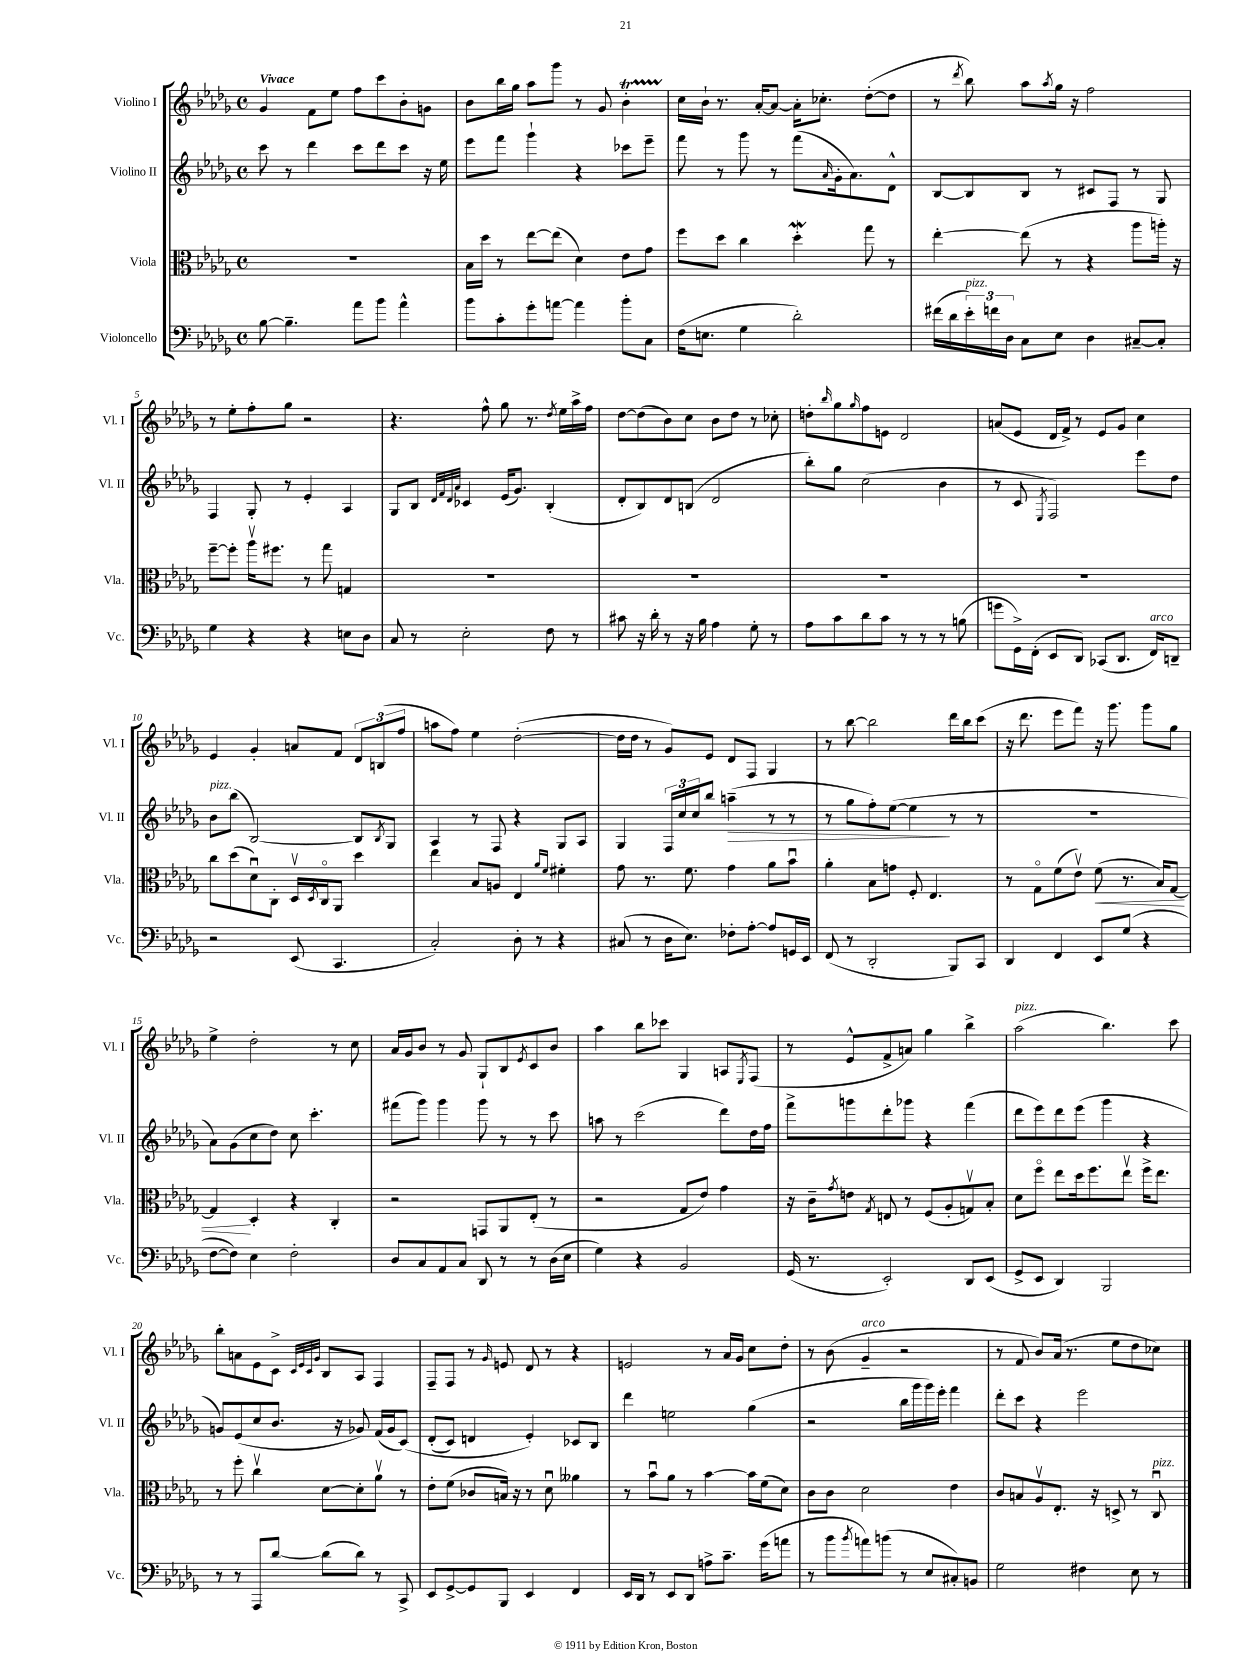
<<
\new StaffGroup <<
\new Staff = "s0" \with { instrumentName = "Violino I" shortInstrumentName = "Vl. I" } {
    \clef treble \key des \major \defaultTimeSignature \time 4/4 \tempo "Vivace"
    ges'4 f'8 ees''8 f''8 c'''8 bes'8-. g'8 |
    bes'8 bes''16 ges''16 aes''8 ges'''8 r8 ges'8 bes'4-.\startTrillSpan |
    c''16\stopTrillSpan bes'16-! r8. aes'16~-. aes'8~ aes'16-. ces''8.-. des''8~-.( des''8 |
    r8 \acciaccatura { des'''8 } bes''8) aes''8 \acciaccatura { aes''8 } ges''16 r16 f''2 |
    r8 ees''8-. f''8-. ges''8 r2 |
    r4. f''8-^ ges''8 r8. \acciaccatura { des''8 } ees''16 aes''16-> f''16 |
    des''8~ des''8( bes'8) c''8 bes'8 des''8 r8 ces''8-. |
    d''8-. \grace { bes''16 } ges''8 \grace { ges''16 } f''8 e'8 des'2 |
    a'8( ees'8 des'16 f'16->) r8 ees'8 ges'8 c''4 |
    ees'4 ges'4-. a'8 f'8 \tuplet 3/2 { des'8 b8( f''8 } |
    a''8 f''8) ees''4 des''2~-.( |
    des''16 des''16 r8 ges'8) ees'8 des'8 f8 ges4 |
    r8 bes''8~ bes''2 des'''16 bes''16 c'''8( |
    r16 des'''8. ees'''8 f'''8) r16 ges'''8. ges'''8 ges''8 |
    ees''4-> des''2-. r8 c''8 |
    aes'16 ges'16 bes'8 r8 ges'8 ges8-! bes8 \acciaccatura { ees'8 } c'8 bes'8 |
    aes''4 bes''8 ces'''8 ges4 a8 \acciaccatura { ees8 } f8( |
    r8 ees'8-^ f'8-> a'8) ges''4 bes''4-> |
    aes''2^\markup { \italic "pizz." }( bes''4.) c'''8 |
    bes''8-. a'8 ees'8 c'8-> \grace { c'32 ees'32 c'32 ges'32 } bes8 aes8 f4 |
    f8-- f8 r8 \grace { ges'16 } e'8 des'8 r8 r4 |
    e'2 r8 aes'16 ges'16 c''8 des''8-. |
    r8 bes'8( ges'4--^\markup { \italic "arco" } r2 |
    r8 f'8 bes'8) aes'16( r8. ees''8 des''8 ces''8) \bar "|." |
}
\new Staff = "s1" \with { instrumentName = "Violino II" shortInstrumentName = "Vl. II" } {
    \clef treble \key des \major \defaultTimeSignature \time 4/4
    c'''8 r8 des'''4 c'''8 des'''8 c'''8 r16 ees''16 |
    ees'''8 f'''8 ges'''4-! r4 ces'''8 ees'''8-- |
    f'''8 r8 ges'''8 r8 f'''8( \grace { aes'16 } ges'16-. aes'8.) des'8-^ |
    bes8~ bes8 bes8 r8 cis'8 f8 r8 ges8 |
    f4 ges8-. r8 ees'4-. aes4 |
    ges8 bes8 \grace { des'32 f'32 des'32 aes'32 } ces'4 ees'16( ges'8.) bes4-.( |
    des'8-. bes8) des'8 b8( des'2 |
    bes''8-.) ges''8 c''2( bes'4 |
    r8 c'8 \acciaccatura { ees8 } f2) ees'''8 des''8 |
    bes'8^\markup { \italic "pizz." } bes''8( bes2~) bes8 \acciaccatura { bes8 } ges8 |
    aes4 r8 f8 r4 ges8 aes8 |
    ges4 \tuplet 3/2 { f16 c''16 c''16 } bes''8 a''4--\>( r8 r8 |
    r8 ges''8 f''8-.) ees''8~( ees''4\! r8 r8 |
    R1 |
    aes'8) ges'8( c''8 des''8) c''8 c'''4.-. |
    fis'''8( ges'''8) ges'''4 ges'''8 r8 r8 c'''8 |
    a''8 r8 c'''2( des'''8) des''16 f''16 |
    f'''8-> g'''8 des'''8-. ges'''8 r4 f'''4( |
    des'''8 ees'''8) des'''8 ees'''8( ges'''4 r4 |
    g'8) ees'8( c''8 bes'8. r16 ges'8) f'16( ges'16 c'8)\( |
    des'8-.( c'8) d'4 ees'4-.\) ces'8 bes8 |
    des'''4 e''2 ges''4( |
    r2 bes''16 ges'''16 ges'''16) ees'''16-. f'''4 |
    des'''8-. c'''8 r4 ees'''2 \bar "|." |
}
\new Staff = "s2" \with { instrumentName = "Viola" shortInstrumentName = "Vla." } {
    \clef alto \key des \major \defaultTimeSignature \time 4/4
    R1 |
    bes16 des''16 r8 ees''8~ ees''8( des'4) ees'8 ges'8 |
    f''8 des''8 c''4 des''4-.\mordent ges''8 r8 |
    ees''4~-. ees''8( r8 r4 aes''8 a''16-.) r16 |
    f''8~-- f''8-. aes''16\upbow fis''8. r8 ges''8 g4 |
    R1 |
    R1 |
    R1 |
    R1 |
    c''8 des''8( des'8\downbow) c8-. des16\upbow \acciaccatura { des8 } c16\flageolet aes,8 des''4 |
    ees''4 bes8 a8 ees4 \grace { aes'16 f'16 } fis'4-. |
    ges'8 r8. f'8. ges'4 aes'8 bes'8\downbow |
    aes'4-. bes8 g'8 f8-. ees4. |
    r8 ges8\flageolet f'8( ees'8\upbow) f'8\<( r8. bes16) ges8~ |
    ges4\! des4-. r4 c4-. |
    r2 g,8 aes,8 ees8-.( r8 |
    r2 ges8 ees'8) ges'4 |
    r16 c'16-- \acciaccatura { ges'8 } e'8 \acciaccatura { ges8 } e8 r8 f8( aes8-. g8\upbow) bes8-. |
    des'8 f''8\flageolet ees''8 des''16 f''8. ees''8\upbow f''16-> ees''8. |
    r8 f''8-. c''4\upbow des'8~ des'8-. aes'8\upbow r8 |
    ees'8-. f'8( ces'8 b16) r16 r8 des'8\downbow aeses'4 |
    r8 bes'8\downbow aes'8 r8 bes'4~ bes'16 f'16( des'8) |
    c'8 c'8 des'2 ees'4 |
    c'8 b8 aes8\upbow ees8.-. r16 d8-> r8 c8\downbow^\markup { \italic "pizz." } \bar "|." |
}
\new Staff = "s3" \with { instrumentName = "Violoncello" shortInstrumentName = "Vc." } {
    \clef bass \key des \major \defaultTimeSignature \time 4/4
    bes8~ bes4.-- aes'8 bes'8 aes'4-^ |
    bes'8 c'8-. ges'8-. a'8~ a'4 bes'8-. c8 |
    f16( e8. ges4 des'2-.) |
    fis'16( des'16 \tuplet 3/2 { ees'16-.^\markup { \italic "pizz." }) f'16 des16 } c8 ees8 des4 cis8~-- cis8-. |
    ges4 r4 r4 e8 des8 |
    c8 r8 ees2-. f8 r8 |
    cis'8 r16 des'16-. r8 r16 bes16 aes4 ges8-. r8 |
    aes8 c'8 des'8 c'8 r8 r8 r8 b8( |
    g'8 ges,16->) f,16-.( ees,8 des,8) ces,8( des,8. f,16^\markup { \italic "arco" }) d,8-- |
    r2 ees,8( c,4. |
    c2-.) des8-. r8 r4 |
    cis8( r8 des16 ees8.) fes8-. aes8~-. aes8 g,16 ees,16 |
    f,8( r8 des,2-. bes,,8) c,8 |
    des,4 f,4 ees,8 ges8( r4 |
    f8~ f8) ees4 f2-. |
    des8 c8 aes,8 c8 des,8 r8 r8 des16( ees16 |
    ges4) r4 bes,2 |
    ges,16( r8. ees,2-.) des,8 ees,8( |
    ges,8-> ees,8 des,4) bes,,2 |
    r8 r8 aes,,8 des'8~ des'8( des'8) r8 c,8-> |
    ees,8 ges,8~-> ges,8 bes,,8 ees,4 f,4 |
    ees,16 des,16 r8 ees,8 des,8 a8-> c'8.-- ges'16( a'8 |
    r8 bes'8 \acciaccatura { bes'8 } a'8) b'8( r8 ees8 cis8-.) b,8 |
    ges2 fis4 ees8 r8 \bar "|." |
}
>>
>>
